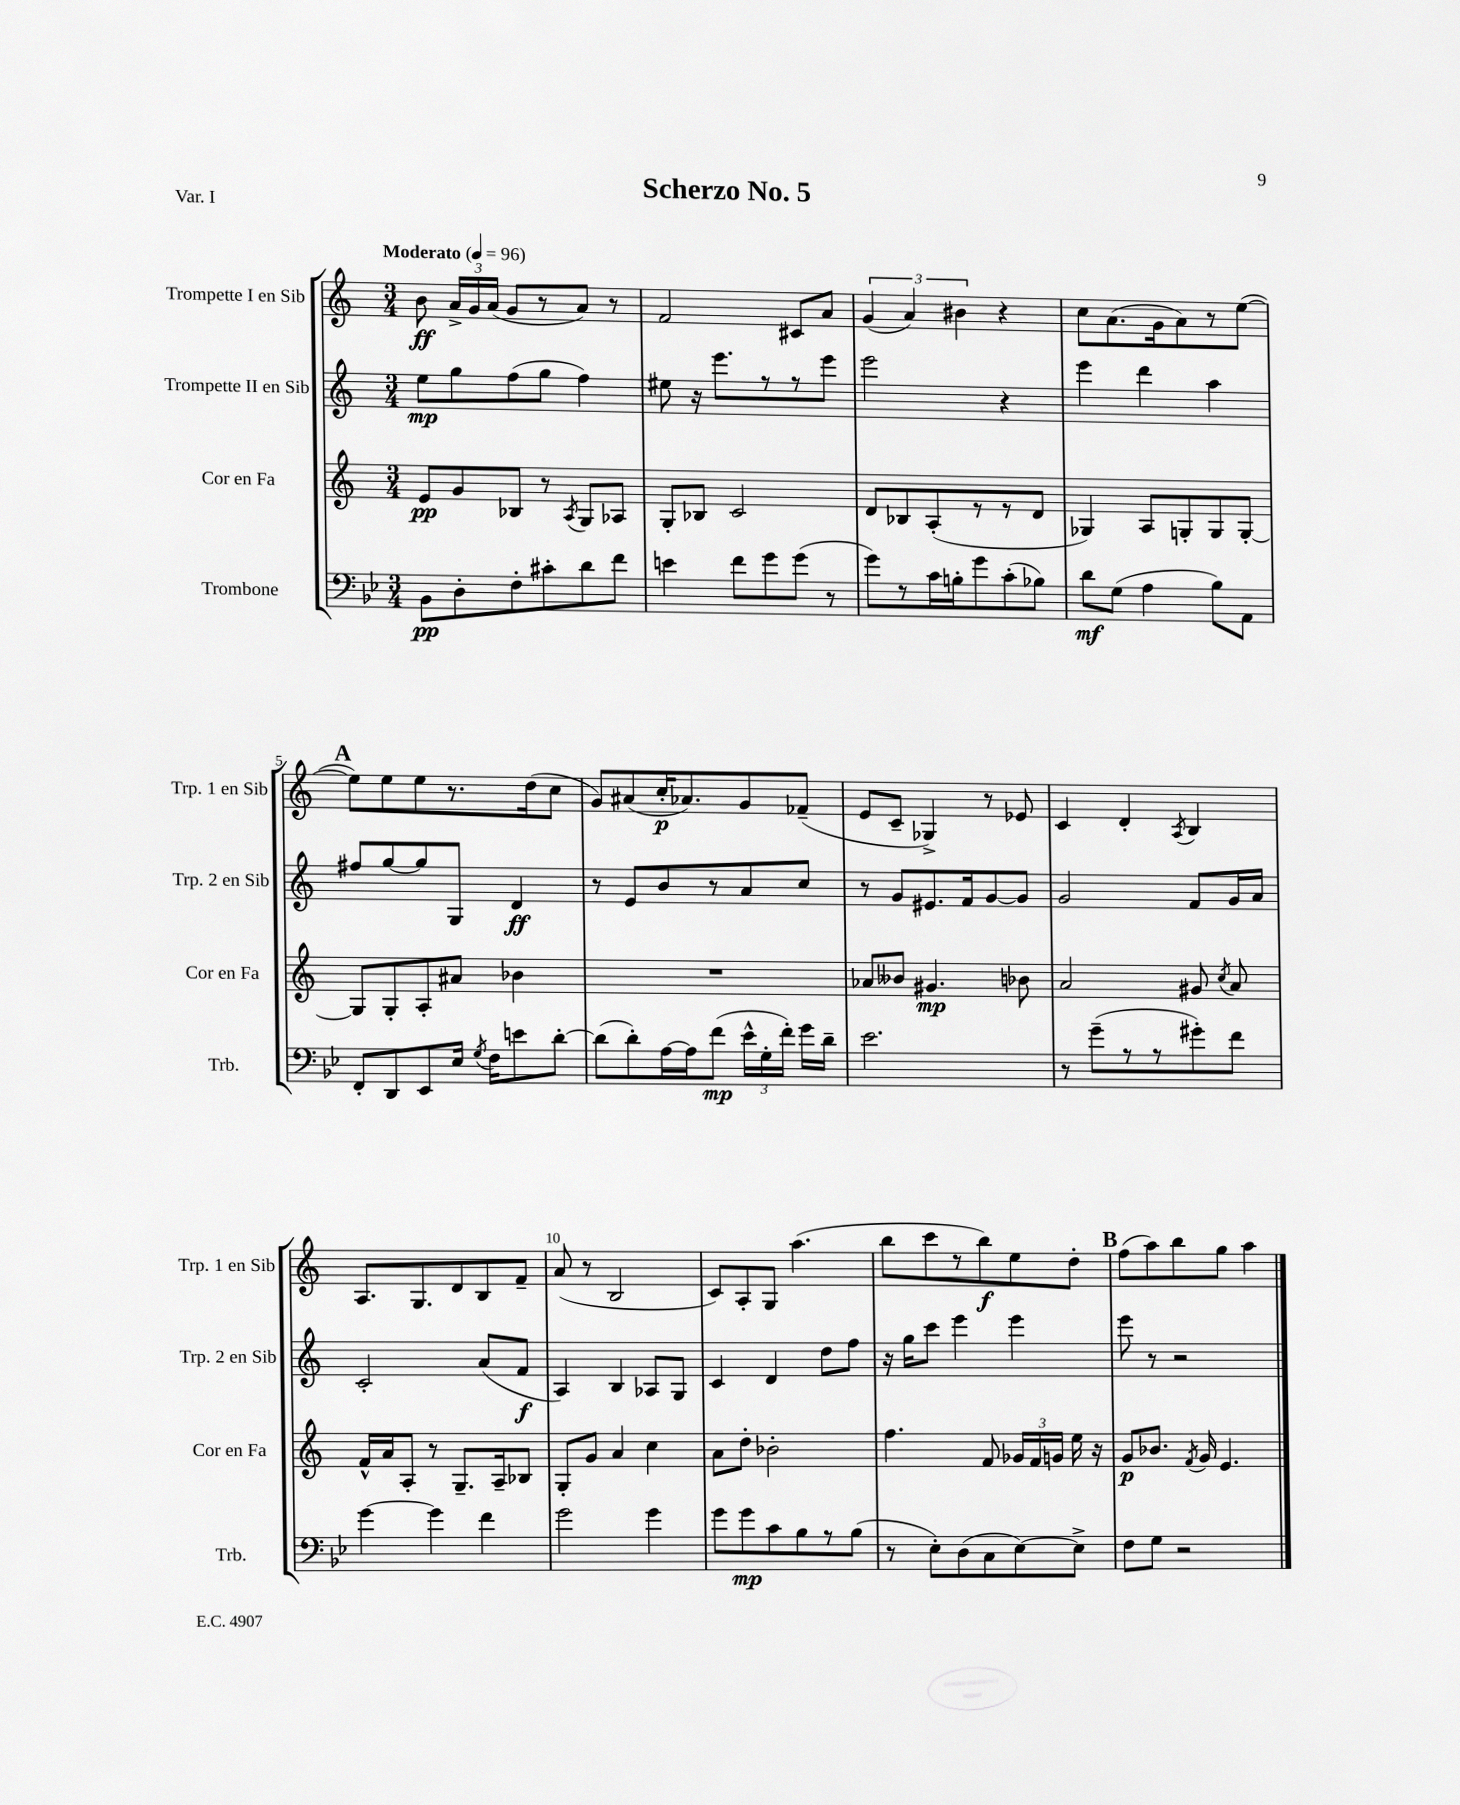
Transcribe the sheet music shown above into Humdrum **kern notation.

**kern	**dynam	**kern	**dynam	**kern	**dynam	**kern	**dynam
*part4	*part4	*part3	*part3	*part2	*part2	*part1	*part1
*staff4	*staff4	*staff3	*staff3	*staff2	*staff2	*staff1	*staff1
*I"Trombone	*	*I"Cor en Fa	*	*I"Trompette II en Sib	*	*I"Trompette I en Sib	*
*I'Trb.	*	*I'Cor en Fa	*	*I'Trp. 2 en Sib	*	*I'Trp. 1 en Sib	*
*clefF4	*	*clefG2	*	*clefG2	*	*clefG2	*
*k[b-e-]	*	*k[]	*	*k[]	*	*k[]	*
*M3/4	*	*M3/4	*	*M3/4	*	*M3/4	*
*MM96	*	*MM96	*	*MM96	*	*MM96	*
=1	=1	=1	=1	=1	=1	=1	=1
!	!	!	!	!	!	!LO:TX:a:B:t=Moderato	!
8BB-\L	pp	8e/L	pp	8ee\L	mp	8b\	ff
8D'\	.	8g/	.	8gg\	.	24a^/LL	.
.	.	.	.	.	.	24g/	.
.	.	.	.	.	.	(24a/JJ	.
8F'\	.	8B-X/J	.	(8ff\	.	8g/L	.
8c#X'\	.	8r	.	8gg\J	.	8r	.
.	.	8qA/	.	.	.	.	.
8d\	.	8G/L	.	4ff\)	.	8a/J)	.
8f\J	.	8A-X/J	.	.	.	8r	.
=2	=2	=2	=2	=2	=2	=2	=2
4en\	.	8G'/L	.	8ee#X\	.	2f/	.
.	.	8B-X/J	.	16r	.	.	.
.	.	.	.	8.eee\L	.	.	.
8f\L	.	2c/	.	.	.	.	.
8g\	.	.	.	8r	.	.	.
(8g\J	.	.	.	8r	.	8c#X/L	.
8r	.	.	.	8eee\J	.	8a/J	.
=3	=3	=3	=3	=3	=3	=3	=3
8g\L)	.	8d/L	.	2eee\	.	(6g/	.
8r	.	8B-X/	.	.	.	.	.
.	.	.	.	.	.	6a/)	.
16c\L	.	(8A'/	.	.	.	.	.
16Bn'\J	.	.	.	.	.	.	.
.	.	.	.	.	.	6b#X\	.
8g\	.	8r	.	.	.	.	.
(8c'\	.	8r	.	4r	.	4r	.
8B-X\J)	.	8d/J	.	.	.	.	.
=4	=4	=4	=4	=4	=4	=4	=4
8d\L	mf	4G-X/)	.	4eee\	.	8cc\L	.
(8G\J	.	.	.	.	.	(8.a\	.
4A\	.	8A/L	.	4ddd\	.	.	.
.	.	.	.	.	.	16g\k	.
.	.	8Gn'/	.	.	.	8a\)	.
8B-\L)	.	8G/	.	4aa\	.	8r	.
8AA\J	.	[8G'/J	.	.	.	([8ee\J	.
!!LO:LB:g=z
!!LO:REH:place=s1:t=A
=5	=5	=5	=5	=5	=5	=5	=5
8FF'/L	.	8G/L]	.	8ff#X/L	.	8ee\L])	.
8DD/	.	8G'/	.	[8gg/	.	8ee\	.
8EE-/	.	8A'/	.	8gg/]	.	8ee\	.
16E-/Jk	.	8a#X/J	.	8G/J	.	8.r	.
8qG/	.	.	.	.	.	.	.
16F\KL	.	.	.	.	.	.	.
8en\	.	4b-X\	.	4d/	ff	.	.
.	.	.	.	.	.	(16dd\k	.
[8d'\J	.	.	.	.	.	8cc\J	.
=6	=6	=6	=6	=6	=6	=6	=6
(8d\L]	.	2.r	.	8r	.	8g/L)	.
8d'\)	.	.	.	8e/L	.	(8a#X/	.
[16A\L	.	.	.	8b/	.	16cc'/K	p
16A\J]	.	.	.	.	.	8.a-X/)	.
(8f\J	mp	.	.	8r	.	.	.
24e-^^\LL	.	.	.	8a/	.	8g/	.
24G'\	.	.	.	.	.	.	.
24f'\JJ)	.	.	.	.	.	.	.
16g\LL	.	.	.	8cc/J	.	(8f-X~/J	.
16d~\JJ	.	.	.	.	.	.	.
=7	=7	=7	=7	=7	=7	=7	=7
2.e-\	.	8a-X/L	.	8r	.	8e/L	.
.	.	8b--X/J	.	8g/L	.	8c~/J	.
.	.	4.g#X/	mp	8.e#X/	.	4G-X^/)	.
.	.	.	.	16f/k	.	.	.
.	.	.	.	[8g/	.	8r	.
.	.	8b-X\	.	8g/J]	.	8e-X/	.
=8	=8	=8	=8	=8	=8	=8	=8
8r	.	2a/	.	2g/	.	4c/	.
(8g~\L	.	.	.	.	.	.	.
8r	.	.	.	.	.	4d'/	.
8r	.	.	.	.	.	.	.
.	.	.	.	.	.	8qA/	.
8g#X'\)	.	8g#X/	.	8f/L	.	4B/	.
.	.	8qcc/	.	.	.	.	.
8f\J	.	8a/	.	16g/L	.	.	.
.	.	.	.	16a/JJ	.	.	.
!!LO:LB:g=z
=9	=9	=9	=9	=9	=9	=9	=9
[4g\	.	16f^^/LL	.	2c'/	.	8.A/L	.
.	.	16a/J	.	.	.	.	.
.	.	8A'/J	.	.	.	.	.
.	.	.	.	.	.	8.G/	.
4g\]	.	8r	.	.	.	.	.
.	.	8.G~/L	.	.	.	8d/	.
4f\	.	.	.	(8a/L	.	8B/	.
.	.	16A~/k	.	.	.	.	.
.	.	8B-X/J	.	8f/J	f	8f~/J	.
=10	=10	=10	=10	=10	=10	=10	=10
2g\	.	8G'/L	.	4A/)	.	(8a/	.
.	.	8g/J	.	.	.	8r	.
.	.	4a/	.	4B/	.	2B/	.
4g\	.	4cc\	.	8A-X/L	.	.	.
.	.	.	.	8G/J	.	.	.
=11	=11	=11	=11	=11	=11	=11	=11
8g\L	.	8a\L	.	4c/	.	8c/L)	.
8g\	mp	8dd'\J	.	.	.	8A'/	.
8c\	.	2b-X'\	.	4d/	.	8G/J	.
8B-\	.	.	.	.	.	(4.aa\	.
8r	.	.	.	8dd\L	.	.	.
(8B-\J	.	.	.	8ff\J	.	.	.
=12	=12	=12	=12	=12	=12	=12	=12
8r	.	4.ff\	.	16r	.	8bb\L	.
.	.	.	.	16gg\KL	.	.	.
8E-'\L)	.	.	.	8ccc\J	.	8ccc\	.
(8D\	.	.	.	4eee\	.	8r	.
8C\	.	8f/	.	.	.	8bb\)	f
[8E-\)	.	24g-X/LL	.	4eee\	.	8ee\	.
.	.	24f/	.	.	.	.	.
.	.	24gn/JJ	.	.	.	.	.
8E-^\J]	.	16ee\	.	.	.	8dd'\J	.
.	.	16r	.	.	.	.	.
!!LO:REH:place=s1:t=B
=13	=13	=13	=13	=13	=13	=13	=13
8F\L	.	8g/L	p	8eee\	.	(8ff\L	.
8G\J	.	8.b-X/J	.	8r	.	8aa\)	.
2r	.	.	.	2r	.	8bb\	.
.	.	8qf/	.	.	.	.	.
.	.	16g/	.	.	.	.	.
.	.	4.e/	.	.	.	8gg\J	.
.	.	.	.	.	.	4aa\	.
==	==	==	==	==	==	==	==
*-	*-	*-	*-	*-	*-	*-	*-
